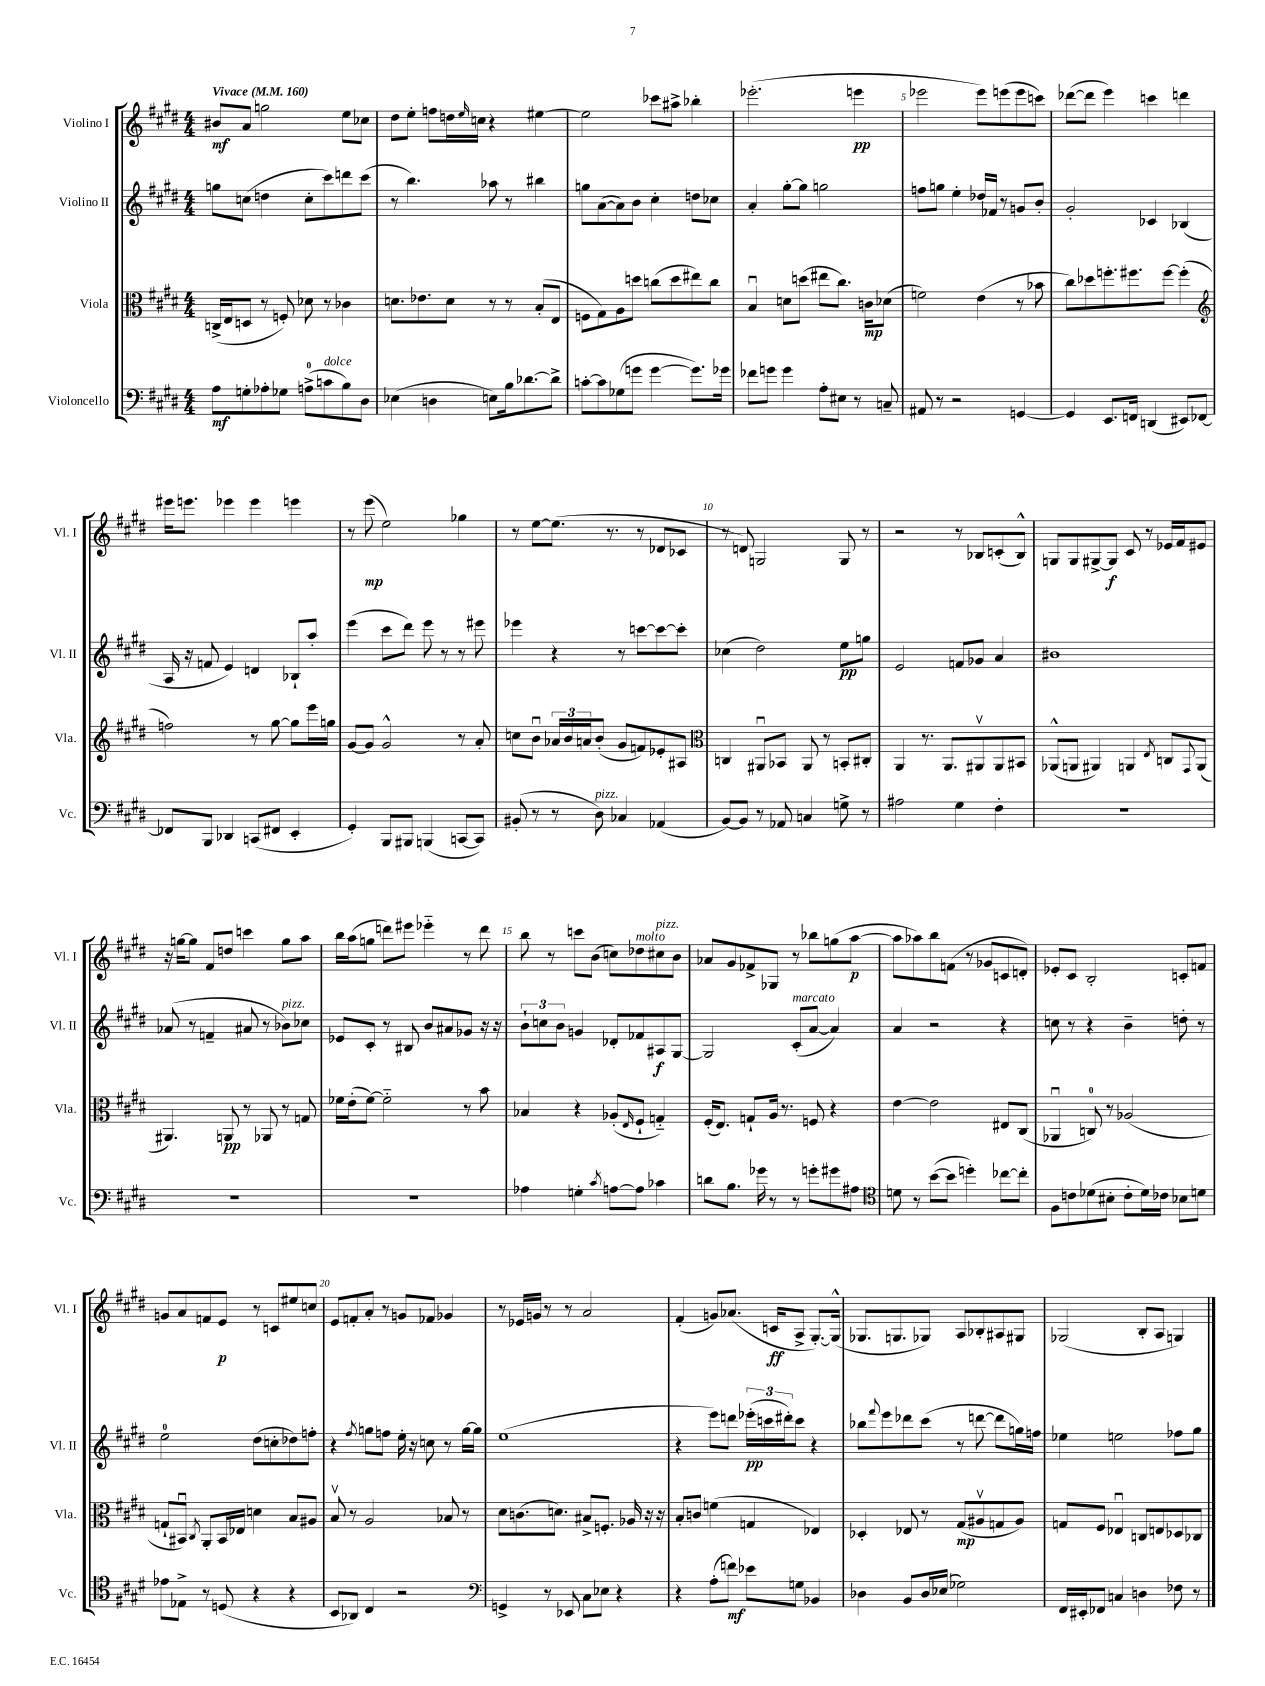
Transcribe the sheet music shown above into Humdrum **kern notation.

**kern	**kern	**kern	**kern
*staff4	*staff3	*staff2	*staff1
*clefF4	*clefC3	*clefG2	*clefG2
*k[f#c#g#d#]	*k[f#c#g#d#]	*k[f#c#g#d#]	*k[f#c#g#d#]
*M4/4	*M4/4	*M4/4	*M4/4
*MM160	*MM160	*MM160	*MM160
8A\L	(16C^/LL	8gg\L	8b#/L
.	16E/J	.	.
8G'\	8D/J	(8cc\J	8a/J
8A-'\	8r	4dd\	2gg\
8G-\J	8F'/)	.	.
(8A^\L	8d-\	8cc'\L	.
8c\	8r	8ccc#\)	.
8B\)	4c-\	8ddd\	8ee\L
8D#\J	.	(8ccc#\J	8cc-\J
=	=	=	=
(4E-\	8.d\L	8r	8dd#\L
.	.	4.bb\)	8ee'\J
.	8.e-\	.	.
4D\	.	.	8ff\L
.	8d\J	.	16dd\L
.	.	.	16qqee/
.	.	.	16cc\JJ
8E\L)	8r	8aa-\	4r
16B\k	8r	8r	.
[8.d-\	.	.	.
.	(8B'/L	4bb#\	[4ee#\
8d-^\]J	8E/J	.	.
=	=	=	=
[8c'\L	8F\L	8gg\L	2ee#\]
8c\]	8G#\)	([8a\	.
(8G-\	8A\	8a\])	.
8g\J	8dd\J	8b\J	.
[4g\	(8cc\L	4cc#'\	8ccc-\L
.	8dd\	.	8aa#^\J
8.g\]L)	8ee#\)	8dd\L	4bb-'\
.	8cc\J	8cc-\J	.
16g-\Jk	.	.	.
=	=	=	=
8f-\L	4Bu/	4a'/	(2.eee-'\
8g\J	.	.	.
4g\	8d\L	[8gg#'\L	.
.	(8dd\J	8gg#\]J	.
8A'\L	8ee#\L	2gg\	.
8E#\J	8.cc#\J)	.	.
8r	.	.	4eee\
.	16c\LK	.	.
8C~/	(8d-\J	.	.
=	=	=	=
8AA#/	2f\)	8ff\L	2eee-\
8r	.	8gg\J	.
2r	.	4ee'\	.
.	(4e\	16dd-/LL	8eee-\L)
.	.	16f-/JJ	.
.	.	8r	(8eee\
[4GG/	8r	8g/L	8eee\
.	8b-\	8b'/J	8ccc\J)
=	=	=	=
4GG/]	8cc#\L)	2g#'/	([8ddd-\L
.	8dd-\	.	8ddd-\]J
8.EE/L	8.ff'\	.	4eee\)
16FF/Jk	8.ff#\	.	.
(4DD/	.	4c-/	4ccc\
.	[8ff#\J	.	.
8EE#/L)	(4ff#'\]	(4B-/	4ddd\
[8FF-/J	.	.	.
=	=	=	=
*	*clefG2	*	*
8FF-/]L	2ff\)	16A/	16eee#\LK
.	.	16r	8.eee\J
8BBB/J	.	8f/	.
4DD-/	.	4e/)	4eee-\
(8CC/L	8r	4d/	4eee-\
8FF#/J	[8gg#\	.	.
4EE'/	8gg#\]L	8B-`/L	4eee\
.	16eee\L	8aa'/J	.
.	16gg\JJ	.	.
=	=	=	=
4GG#'/)	[8g#/L	(4eee\	8r
.	8g#/]J	.	(8eee\
8BBB/L	2g#^^/	8ccc#\L	2ee\)
8BBB#/J	.	8ddd#\J)	.
(4BBB/	.	8eee\	.
.	.	8r	.
[8CC/L	8r	8r	4gg-\
8CC/]J)	8a'/	8eee#\	.
=	=	=	=
(8BB#'/	8cc\L	4eee-\	8r
8r	8bu\J	.	[8ee\L
8r	24a-/LL	4r	(8.ee\]J
.	24b/	.	.
.	24a/J	.	.
8D#\)	(8b'/J	.	.
.	.	.	8.r
4C-/	8g#/L	8r	.
.	8f/)	[8ccc\L	8r
(4AA-/	8e-'/	8ccc\_	8d-/L
.	8A#/J	8ccc'\]J	8c-/J
=	=	=	=
*	*clefC3	*	*
[8BB/L)	4C/	(4cc-\	8r
8BB/]J	.	.	8d/)
8r	8AA#u/L	2dd#\)	2G/
8AA-/	8BB-/J	.	.
4C/	8AA#/	.	.
.	8r	.	.
8G^\	8BB'/L	8ee\L	8G/
8r	8C#'/J	8gg\J	8r
=	=	=	=
2A#\	4AA/	2e/	2r
.	8.r	.	.
.	8.AA/L	.	.
4G#\	.	8f/L	8r
.	8AA#v/	8g-/J	8B-/L
4F#'\	8AA#/	4a/	(8c'/
.	8BB#/J	.	8B-^^/J)
=	=	=	=
1r	(8AA-^^/L	1b#	8G/L
.	8AA/J	.	8G/
.	4AA#/)	.	[8G#^/
.	.	.	8G#/]J
.	4AA/	.	8c#/
.	.	.	8r
.	8qE/	.	.
.	8C/L	.	16e-/LL
.	.	.	16f#/J
.	8qqGG#/	.	.
.	(8AA/J	.	8e#/J
=	=	=	=
1r	4.AA#/)	(8a-/	16r
.	.	.	[16gg\LK
.	.	8r	8gg\]J
.	.	4f~/	8f#/L
.	8AA/	.	8dd/J
.	8r	8a#/	4ccc\
.	8AA-/	8r	.
.	8r	8b-\L)	8gg\L
.	8G/	8cc-\J	8aa\J
=	=	=	=
1r	16f-\LL	8e-/L	16bb\LL
.	(16e'\J	.	(16aa\J
.	[8f-\J)	8c#'/J	8gg\J
.	2f-'~\]	8r	8ddd\L)
.	.	8B#/	8eee#\J
.	.	8b/L	4eee-'~\
.	.	8a#/	.
.	8r	8g-/J	8r
.	8b\	16r	8ddd\
.	.	16r	.
=	=	=	=
4A-\	4B-/	12b`\L	8bb\
.	.	12cc\	.
.	.	.	8r
.	.	12b\J	.
4G'\	4r	4g/	8ccc\L
.	.	.	(8b\J
8qc#/	.	.	.
[8A\L	(8A-'/L	8d-'/L	8cc\L)
.	16qqE/	.	.
8A\]J	8F#`/J	8f-/	8dd-\
4c-\	4G'~/)	8A#/	8cc#\
.	.	[8G#/J	8b\J
=	=	=	=
8d\L	(16F#'/LK	2G#/]	8a-/L
.	8.E/J)	.	.
8.B\J	.	.	8g#/
.	8G`/L	.	8f-^/
16g-\	.	.	.
8r	16A/Jk	.	8G-/J
.	8.r	.	.
8r	.	(8c#'/L	8r
8g'\L	8F/	[8a/J	8bb-\L
8g#\	4r	4a/])	(8gg\
8A#\J	.	.	[8aa\J
=	=	=	=
*clefC4	*	*	*
8d\	[4e\	4a/	8aa\]L
8r	.	.	8aa-\)
([8b\L	2e\]	2r	8bb\
8b\]J	.	.	(8f\J
4dd'\)	.	.	8r
.	.	.	8g-/L
[8cc-\L	8E#/L	4r	8c/
8cc-'\]J	(8C#/J	.	8d'/J)
=	=	=	=
8F#\L	4AA-u/	8cc\	8e-'/L
8c\	.	8r	8c#/J
(8d-\	8C/)	4r	2B'/
8B#'\J	8r	.	.
8c'\L	(2A-/	4b~\	.
16d-\L)	.	.	.
16c-\JJ	.	.	.
8B-\L	.	8dd'\	8c'/L
8d\J	.	8r	8f/J
=	=	=	=
8e-\L	8G`/L	2ee\	8g/L
8E-^\J	8BB#u/J)	.	8a/
.	8qC#/	.	.
8r	8AA'/L	.	8f/
(8D/	16BB#/L	.	8e/J
.	16E-/JJ	.	.
4r	4d\	(8dd#\L	8r
.	.	8cc'\	8c/L
4r	8B/L	8dd-\)	8ee#/
.	8A#/J	8ff'\J	8cc/J
=	=	=	=
8BB/L	8Bv/	4r	8e/L
8AA-/J)	8r	.	8f'/
.	.	8qff#/	.
4C#/	2A/	8gg\L	8a'/J
.	.	8ff\J	8r
2r	.	16ee'\	8g/L
.	.	16r	.
.	.	8cc\	8f-/J
.	8B-/	8r	4g-/
.	8r	[16gg\LL	.
.	.	16gg\]JJ	.
=	=	=	=
*clefF4	*	*	*
4GG^/	8d#\L	(1ee	8r
.	(8.c\	.	16e-/LL
.	.	.	16g/JJ
8r	.	.	8r
.	8.d\J)	.	.
8EE-/	.	.	8r
8C#\L	8B#^/L	.	2a/
8E-\J	8.F'/J	.	.
4r	.	.	.
.	16A-/	.	.
.	16r	.	.
.	16r	.	.
=	=	=	=
4r	8B'/L	4r	(4f#'/
.	8c/J	.	.
(8A'\L	(4f\	8eee\L)	8g/L)
8f\J)	.	8ddd\J	(8.a-/J
8e-\L	4G/	(24eee-'\LL	.
.	.	24ccc\	.
.	.	.	16c/LK
.	.	24ddd#'\J)	.
8G\J	.	8ccc\J	8A^/J
4BB-/	4E-/)	4r	[8.G#'/L)
.	.	.	(16G#^^/]Jk
=	=	=	=
4D-\	4D-'/	8bb-\L	8.G-/L
.	.	8qqfff#/	.
.	.	8eee\	.
.	.	.	8.G/
8BB/L	8E-/	8ddd-\	.
16D-/L	8r	(8ccc#\J	8G-/J)
(16E-/JJ	.	.	.
2G-\)	(8G#/L	8r	8A/L
.	8A#v/	[8ddd\	8B-'/
.	8G/	8ddd\]L	8A#/
.	8A#/J)	16gg\L)	8G#/J
.	.	16ff\JJ	.
=	=	=	=
16FF#/LL	8G/L	4ee-\	(2G-/
16EE#'/J	.	.	.
8FF-/J	8F#/J	.	.
4C/	4E-u/	2ee\	.
4D\	8C/L	.	8B'/L
.	8E/	.	8A/J
8F-\	8D-/	8ff-\L	4G/)
8r	8C-/J	8gg#\J	.
==	==	==	==
*-	*-	*-	*-
